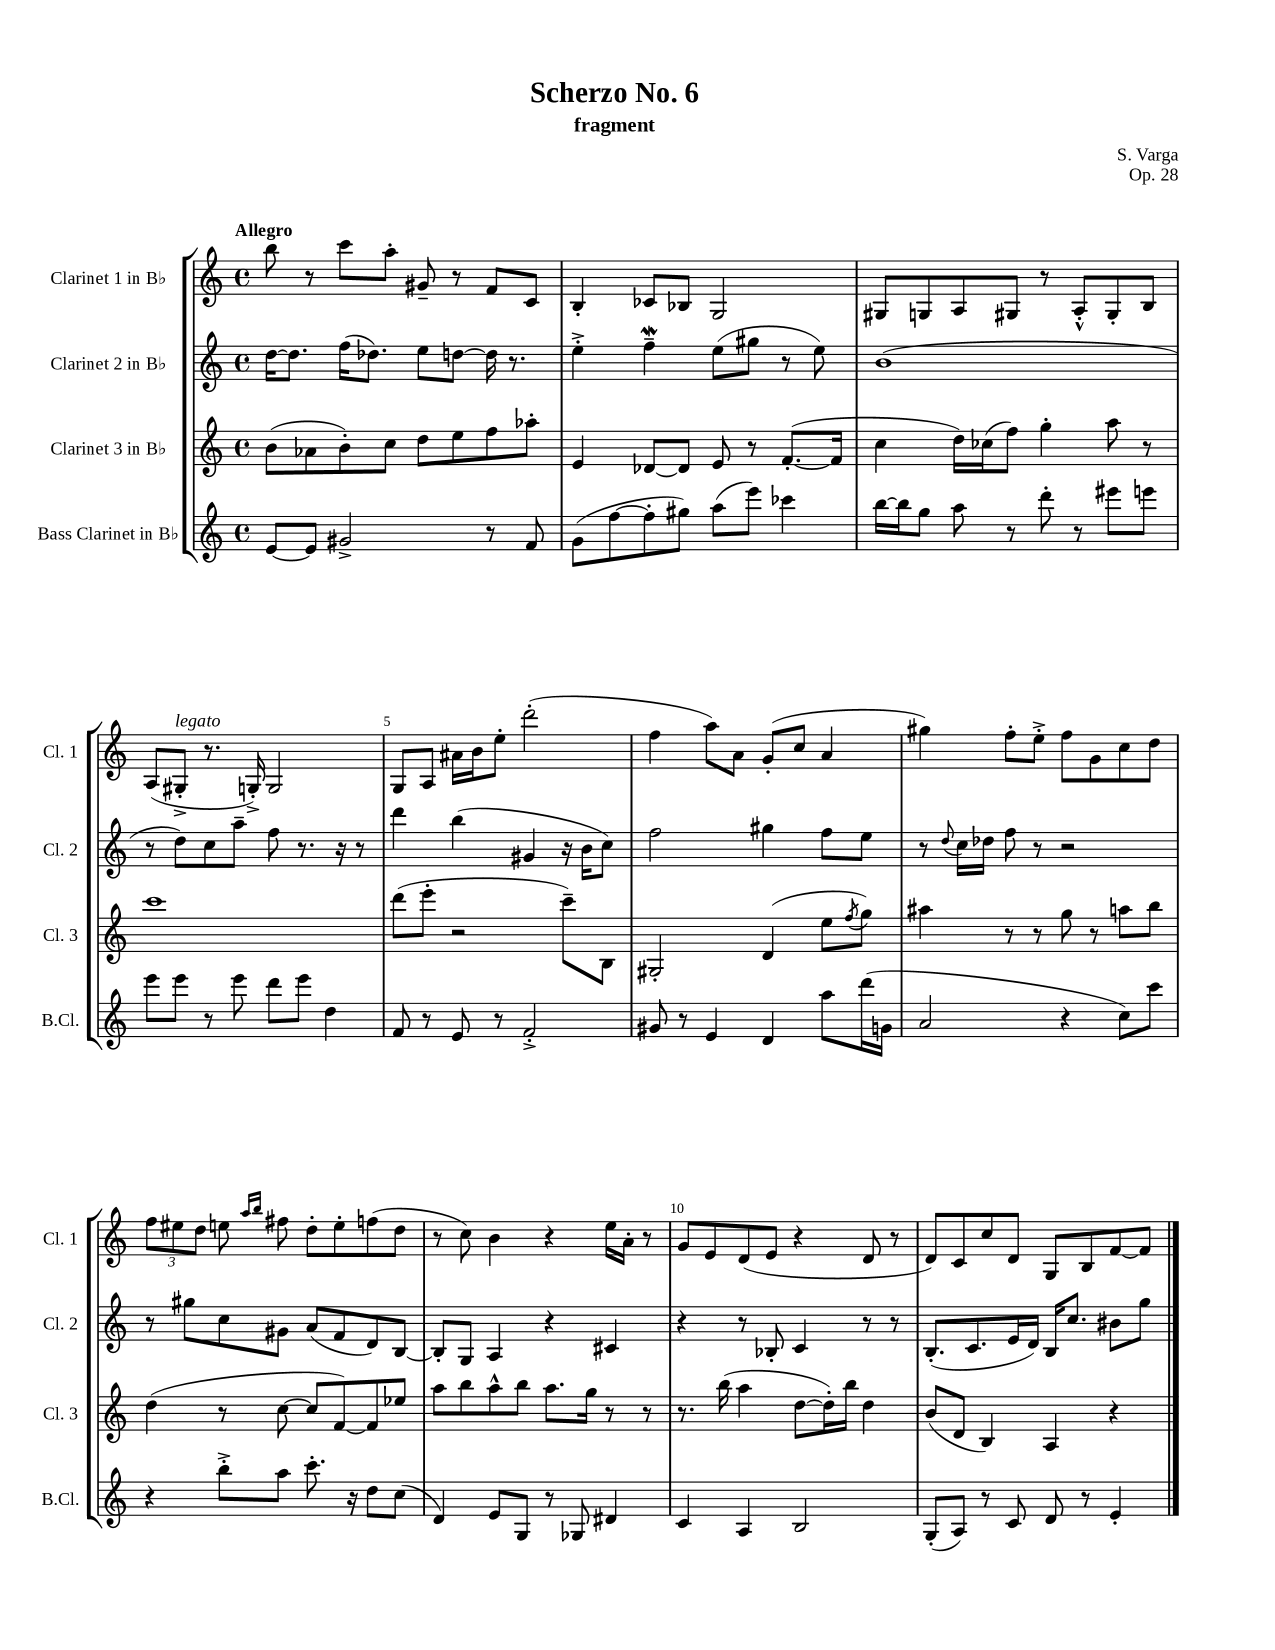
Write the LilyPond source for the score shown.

\header { title = "Scherzo No. 6" composer = "S. Varga" subtitle = "fragment" opus = "Op. 28" }
<<
\new StaffGroup <<
\new Staff = "s0" \with { instrumentName = "Clarinet 1 in Bb" shortInstrumentName = "Cl. 1" } {
    \clef treble \key c \major \defaultTimeSignature \time 4/4 \tempo "Allegro"
    b''8 r8 c'''8 a''8-. gis'8-- r8 f'8 c'8 |
    b4-. ces'8 bes8 g2 |
    gis8 g8 a8 gis8 r8 a8-.-^ gis8-. b8 |
    a8( gis8-.->^\markup { \italic "legato" } r8. g16-.->) g2 |
    g8 a8 ais'16 b'16 e''8-. d'''2-.( |
    f''4 a''8) a'8 g'8-.( c''8 a'4 |
    gis''4) f''8-. e''8-.-> f''8 g'8 c''8 d''8 |
    \tuplet 3/2 { f''8 eis''8 d''8 } e''8 \grace { a''16 b''16 } fis''8 d''8-. e''8-. f''8( d''8 |
    r8 c''8) b'4 r4 e''16 a'16-. r8 |
    g'8 e'8 d'8( e'8 r4 d'8 r8 |
    d'8) c'8 c''8 d'8 g8 b8 f'8~ f'8 \bar "|." |
}
\new Staff = "s1" \with { instrumentName = "Clarinet 2 in Bb" shortInstrumentName = "Cl. 2" } {
    \clef treble \key c \major \defaultTimeSignature \time 4/4
    d''16~ d''8. f''16( des''8.) e''8 d''8~ d''16 r8. |
    e''4-.-> f''4--\mordent e''8( gis''8 r8 e''8) |
    b'1( |
    r8 d''8) c''8 a''8-- f''8 r8. r16 r8 |
    d'''4 b''4( gis'4 r16 b'16 c''8) |
    f''2 gis''4 f''8 e''8 |
    r8 \appoggiatura { d''8 } c''16 des''16 f''8 r8 r2 |
    r8 gis''8 c''8 gis'8 a'8( f'8 d'8) b8~ |
    b8-. g8 a4 r4 cis'4 |
    r4 r8 bes8-. c'4 r8 r8 |
    b8.-.( c'8. e'16 d'16) b16 c''8. bis'8 g''8 \bar "|." |
}
\new Staff = "s2" \with { instrumentName = "Clarinet 3 in Bb" shortInstrumentName = "Cl. 3" } {
    \clef treble \key c \major \defaultTimeSignature \time 4/4
    b'8( aes'8 b'8-.) c''8 d''8 e''8 f''8 aes''8-. |
    e'4 des'8~ des'8 e'8 r8 f'8.~-.( f'16 |
    c''4 d''16) ces''16( f''8) g''4-. a''8 r8 |
    c'''1 |
    d'''8( e'''8-. r2 c'''8--) b8 |
    gis2-. d'4( e''8 \acciaccatura { f''8 } g''8) |
    ais''4 r8 r8 g''8 r8 a''8 b''8 |
    d''4( r8 c''8~ c''8 f'8~) f'8 ees''8 |
    a''8 b''8 a''8-^ b''8 a''8. g''16 r8 r8 |
    r8. b''16( a''4 d''8~ d''16-.) b''16 d''4 |
    b'8( d'8 b4) a4 r4 \bar "|." |
}
\new Staff = "s3" \with { instrumentName = "Bass Clarinet in Bb" shortInstrumentName = "B.Cl." } {
    \clef treble \key c \major \defaultTimeSignature \time 4/4
    e'8~ e'8 gis'2-> r8 f'8 |
    g'8( f''8~ f''8-. gis''8) a''8( e'''8) ces'''4 |
    b''16~ b''16 g''8 a''8 r8 d'''8-. r8 eis'''8 e'''8 |
    e'''8 e'''8 r8 e'''8 d'''8 e'''8 d''4 |
    f'8 r8 e'8 r8 f'2-.-> |
    gis'8 r8 e'4 d'4 a''8 d'''16( g'16 |
    a'2 r4 c''8) c'''8 |
    r4 b''8-.-> a''8 c'''8.-. r16 d''8 c''8( |
    d'4) e'8 g8 r8 ges8 dis'4 |
    c'4 a4 b2 |
    g8-.( a8) r8 c'8 d'8 r8 e'4-. \bar "|." |
}
>>
>>
\layout { \context { \Score \override BarNumber.break-visibility = ##(#f #t #t) barNumberVisibility = #(every-nth-bar-number-visible 5) } }
